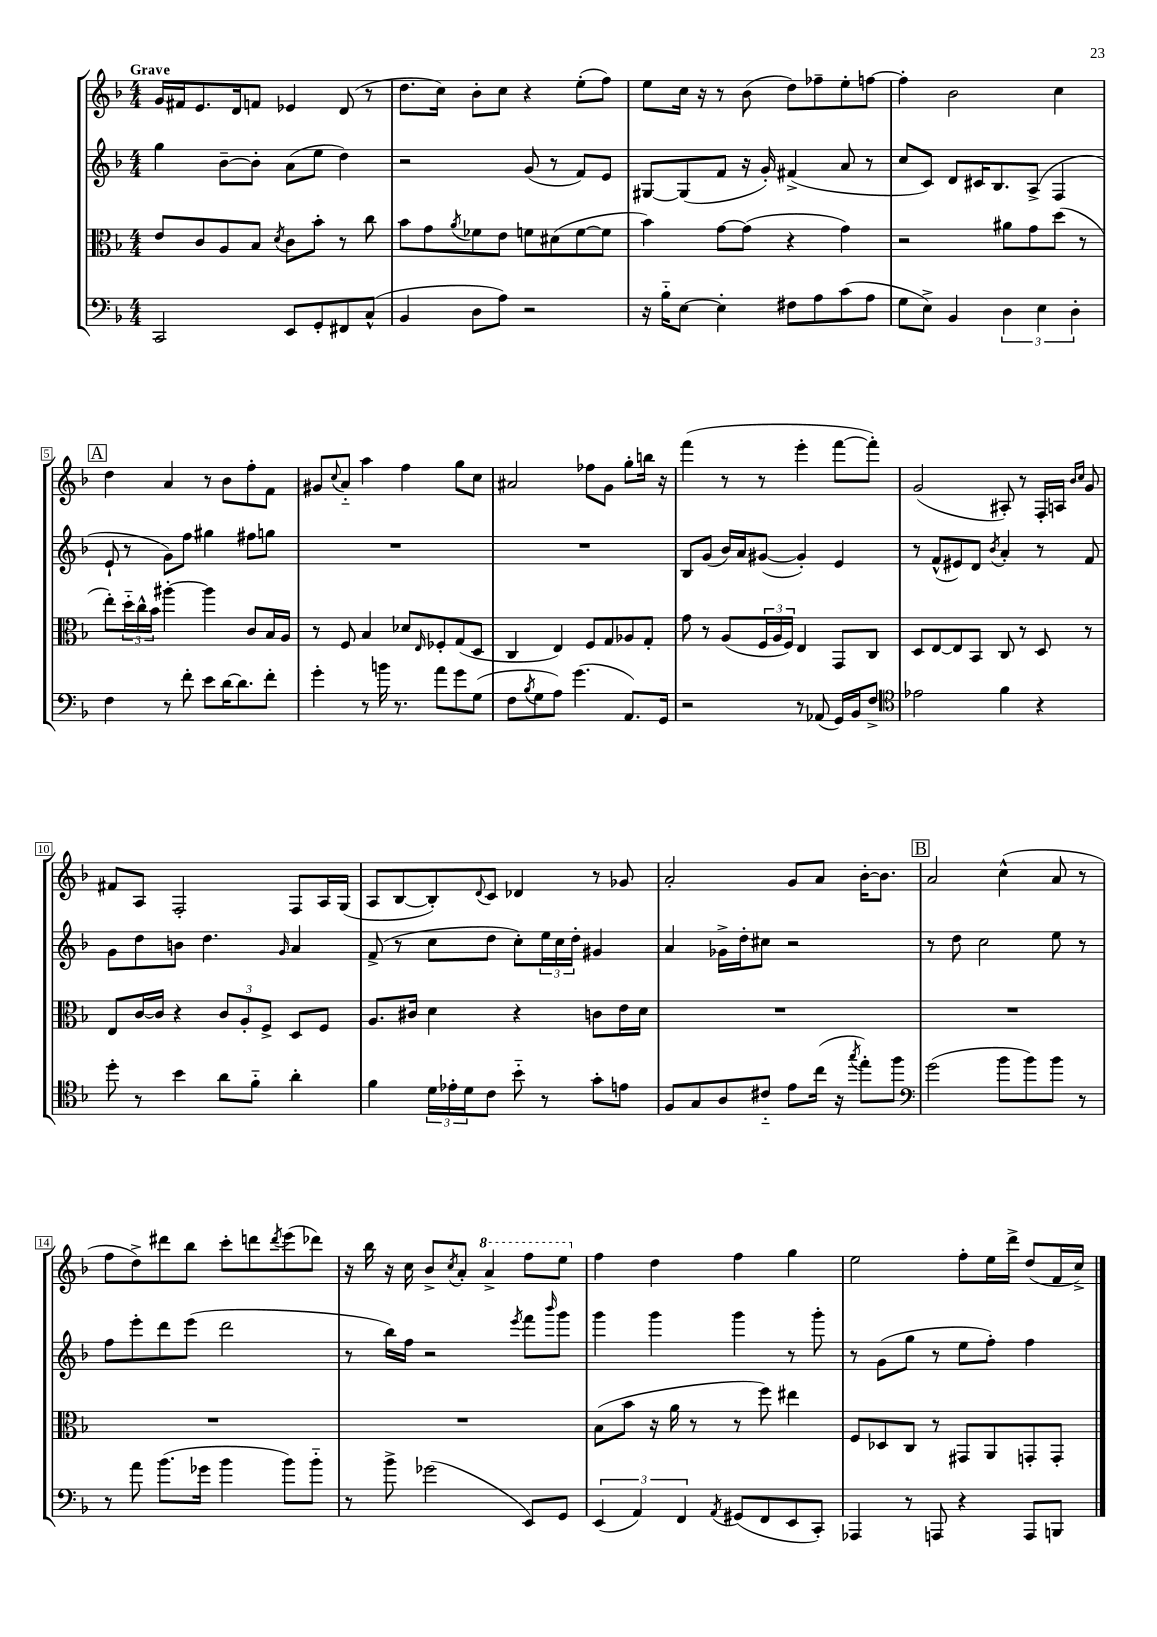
<<
\new StaffGroup <<
\new Staff = "s0" {
    \clef treble \key f \major \numericTimeSignature \time 4/4 \tempo "Grave"
    g'16 fis'16 e'8. d'16 f'8 ees'4 d'8( r8 |
    d''8. c''16) bes'8-. c''8 r4 e''8-.( f''8) |
    e''8 c''16 r16 r8 bes'8( d''8) fes''8-- e''8-. f''8~ |
    f''4-. bes'2 c''4 |
    \mark \markup { \box "A" } d''4 a'4 r8 bes'8 f''8-. f'8 |
    gis'8 \appoggiatura { c''8 } a'8-_ a''4 f''4 g''8 c''8 |
    ais'2 fes''8 g'8 g''8-. b''16 r16 |
    f'''4( r8 r8 e'''4-. f'''8~ f'''8-.) |
    g'2( ais8-.) r8 f16-. a16 \grace { bes'16 c''16 } g'8 |
    fis'8 a8 f2-. f8 a16 g16( |
    a8 bes8~ bes8-.) \appoggiatura { d'8 } c'8 des'4 r8 ges'8 |
    a'2-. g'8 a'8 bes'16~-. bes'8. |
    \mark \markup { \box "B" } a'2 c''4-^( a'8 r8 |
    f''8 d''8->) dis'''8 bes''8 c'''8-. d'''8 \acciaccatura { d'''8 } e'''8( des'''8) |
    r16 bes''16 r16 c''16 bes'8-> \acciaccatura { c''8 } a'8-. \ottava #1 a''4-> f'''8 e'''8 \ottava #0 |
    f''4 d''4 f''4 g''4 |
    e''2 f''8-. e''16 d'''16-> d''8( f'16 c''16->) \bar "|." |
}
\new Staff = "s1" {
    \clef treble \key f \major \numericTimeSignature \time 4/4
    g''4 bes'8~-- bes'8-. a'8( e''8 d''4) |
    r2 g'8( r8 f'8) e'8 |
    gis8~ gis8( f'8 r16 g'16-.) fis'4->( a'8 r8 |
    c''8 c'8) d'8 cis'16 bes8. a8->( f4 |
    \mark \markup { \box "A" } e'8-! r8 g'8) f''8 gis''4 fis''8 g''8 |
    R1 |
    R1 |
    bes8 g'8( bes'16) a'16 gis'8~( gis'4-.) e'4 |
    r8 f'8-^( eis'8) d'8 \acciaccatura { bes'8 } a'4-. r8 f'8 |
    g'8 d''8 b'8 d''4. \grace { g'16 } a'4 |
    f'8->( r8 c''8 d''8 c''8-.) \tuplet 3/2 { e''16 c''16 d''16-. } gis'4 |
    a'4 ges'16-> d''16-. cis''8 r2 |
    \mark \markup { \box "B" } r8 d''8 c''2 e''8 r8 |
    f''8 e'''8-. d'''8 e'''8( d'''2 |
    r8 bes''16) f''16 r2 \acciaccatura { e'''8 } f'''8 \grace { bes'''16 } g'''8 |
    g'''4 g'''4 g'''4 r8 g'''8-. |
    r8 g'8( g''8 r8 e''8 f''8-.) f''4 \bar "|." |
}
\new Staff = "s2" {
    \clef alto \key f \major \numericTimeSignature \time 4/4
    e'8 c'8 a8 bes8 \acciaccatura { d'8 } c'8 bes'8-. r8 c''8 |
    bes'8 g'8 \acciaccatura { a'8 } fes'8 e'8 f'8 dis'8( f'8~ f'8 |
    bes'4) g'8~ g'8( r4 g'4) |
    r2 ais'8 g'8 d''8( r8 |
    \mark \markup { \box "A" } e''8-.) \tuplet 3/2 { d''16-_ c''16-^ bes'16 } ais''4~-. ais''4 c'8 bes16 a16 |
    r8 f8 bes4 des'8 \grace { e16 } fes8-. g8( d8 |
    c4 e4) f8 g8 aes8 g8-. |
    g'8 r8 a8( \tuplet 3/2 { f16 a16 f16) } e4 g,8 c8 |
    d8 e8~ e8 bes,8 c8 r8 d8 r8 |
    e8 c'16~ c'16 r4 \tuplet 3/2 { c'8 a8-. f8-> } d8 f8 |
    a8. cis'16 d'4 r4 c'8 e'16 d'16 |
    R1 |
    \mark \markup { \box "B" } R1 |
    R1 |
    R1 |
    bes8( bes'8 r16 a'16 r8 r8 f''8) eis''4 |
    f8 des8 c8 r8 gis,8 a,8 g,8-. g,8-. \bar "|." |
}
\new Staff = "s3" {
    \clef bass \key f \major \numericTimeSignature \time 4/4
    c,2 e,8 g,8-. fis,8 c8-^( |
    bes,4 d8 a8) r2 |
    r16 bes16-_ e8~ e4-. fis8 a8 c'8( a8 |
    g8 e8->) bes,4 \tuplet 3/2 { d4 e4 d4-. } |
    \mark \markup { \box "A" } f4 r8 f'8-. e'8 d'16~ d'8. f'8-. |
    g'4-. r8 b'16 r8. a'8 g'8 g8( |
    f8 \acciaccatura { bes8 } g8 a8) g'4.( a,8.) g,16 |
    r2 r8 aes,8( g,16) bes,16 f8-> |
    \clef tenor ees'2 f'4 r4 |
    d''8-. r8 bes'4 a'8 f'8-_ a'4-. |
    f'4 \tuplet 3/2 { d'16 ees'16-. d'16 } c'8 bes'8-_ r8 g'8-. e'8 |
    f8 g8 a8 cis'8-_ e'8 c''16( r16 \acciaccatura { g''8 } e''8-.) f''8 |
    \mark \markup { \box "B" } \clef bass g'2( bes'8 bes'8) bes'8 r8 |
    r8 a'8 bes'8.( ges'16 bes'4 bes'8) bes'8-_ |
    r8 bes'8-> ges'2( e,8) g,8 |
    \tuplet 3/2 { e,4( a,4) f,4 } \acciaccatura { a,8 } gis,8( f,8 e,8 c,8-.) |
    aes,,4 r8 a,,8 r4 a,,8 b,,8 \bar "|." |
}
>>
>>
\layout { \context { \Score \override BarNumber.stencil = #(make-stencil-boxer 0.1 0.3 ly:text-interface::print) } }
